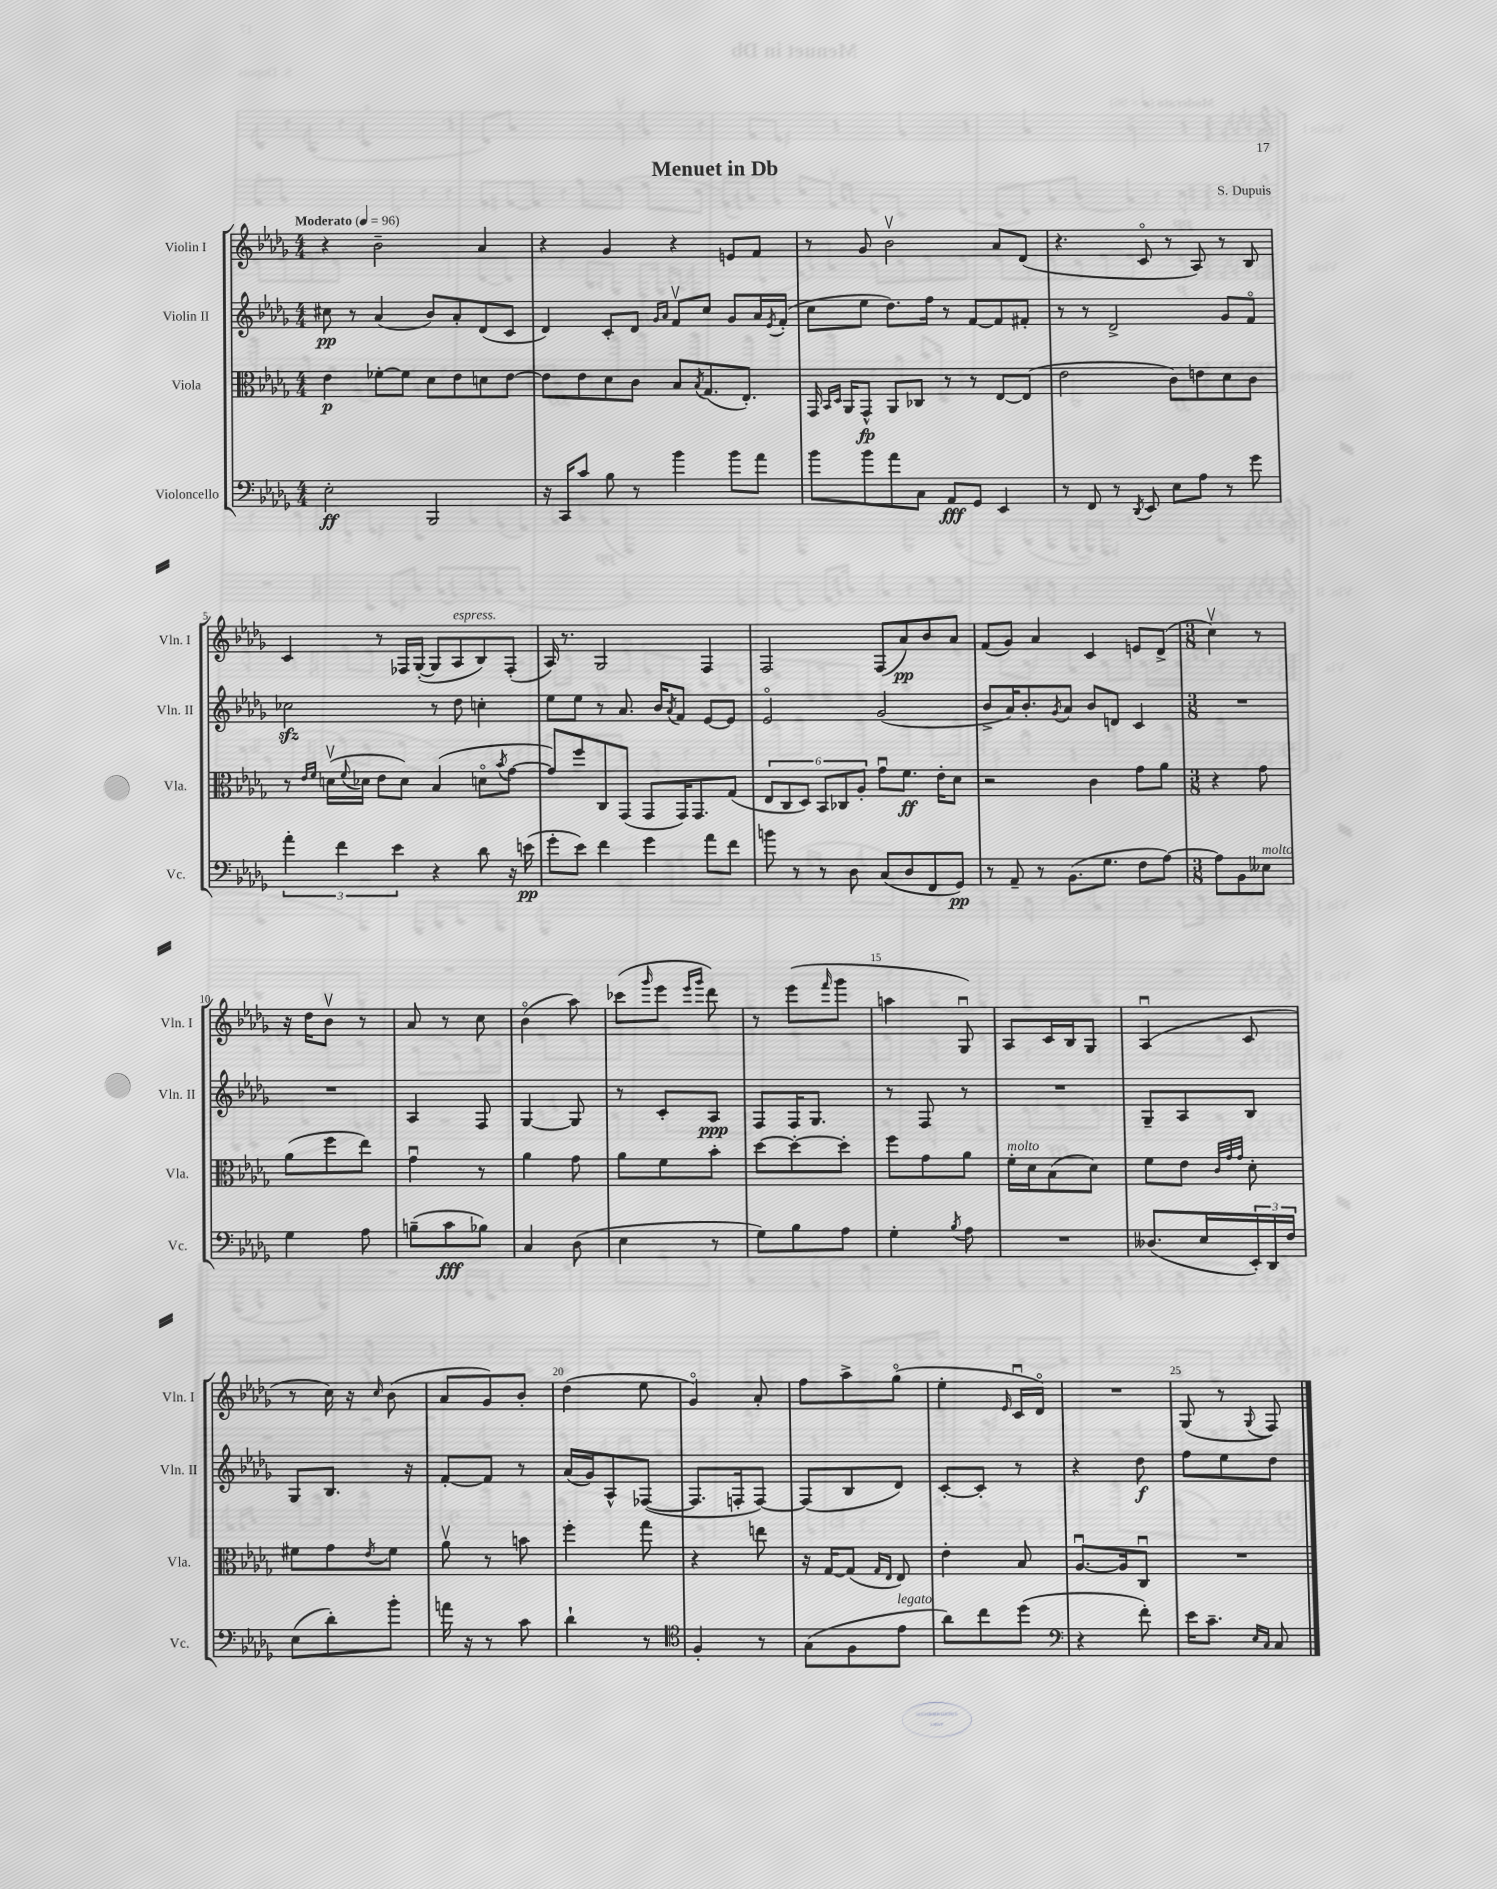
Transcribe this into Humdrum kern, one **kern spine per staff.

**kern	**dynam	**kern	**dynam	**kern	**dynam	**kern	**dynam
*part4	*part4	*part3	*part3	*part2	*part2	*part1	*part1
*staff4	*staff4	*staff3	*staff3	*staff2	*staff2	*staff1	*staff1
*I"Violoncello	*	*I"Viola	*	*I"Violin II	*	*I"Violin I	*
*I'Vc.	*	*I'Vla.	*	*I'Vln. II	*	*I'Vln. I	*
*clefF4	*	*clefC3	*	*clefG2	*	*clefG2	*
*k[b-e-a-d-g-]	*	*k[b-e-a-d-g-]	*	*k[b-e-a-d-g-]	*	*k[b-e-a-d-g-]	*
*M4/4	*	*M4/4	*	*M4/4	*	*M4/4	*
*MM96	*	*MM96	*	*MM96	*	*MM96	*
=1	=1	=1	=1	=1	=1	=1	=1
!	!	!	!	!	!	!LO:TX:a:B:t=Moderato	!
2E-'\	ff	4e-\	p	8cc#X\	pp	4r	.
.	.	.	.	8r	.	.	.
.	.	[8f-X'\L	.	(4a-/	.	2b-~\	.
.	.	8f-\J]	.	.	.	.	.
2BBB-/	.	8d-\L	.	8b-/L)	.	.	.
.	.	8e-\	.	8a-'/	.	.	.
.	.	8dn\	.	(8d-/	.	4a-/	.
.	.	[8e-\J	.	8c/J	.	.	.
=2	=2	=2	=2	=2	=2	=2	=2
16r	.	8e-\L]	.	4d-/)	.	4r	.
16CC/KL	.	.	.	.	.	.	.
8c/J	.	8e-\	.	.	.	.	.
8B-\	.	8d-\	.	8c'/L	.	4g-/	.
8r	.	8c\J	.	8d-/J	.	.	.
.	.	.	.	16qqg-/LL	.	.	.
.	.	.	.	16qqa-/JJ	.	.	.
4b-\	.	8B-/L	.	8fv/L	.	4r	.
.	.	8qB-/	.	.	.	.	.
.	.	(8.G-/	.	8cc/J	.	.	.
8b-\L	.	.	.	8g-/L	.	8en/L	.
.	.	8.E-'/J)	.	.	.	.	.
8a-\J	.	.	.	16a-/L	.	8f/J	.
.	.	.	.	8qe-/	.	.	.
.	.	.	.	(16f'/JJ	.	.	.
=3	=3	=3	=3	=3	=3	=3	=3
8b-\L	.	16GG-/	.	8cc\L	.	8r	.
.	.	16qqBB-/LL	.	.	.	.	.
.	.	16qqD-/JJ	.	.	.	.	.
.	.	16AA-/KL	.	.	.	.	.
8b-\	.	8GG-^^/J	fp	8ee-\J	.	8g-/	.
8a-\	.	8AA-/L	.	8.dd-\L)	.	2b-v\	.
8C\J	.	8C-X/J	.	.	.	.	.
.	.	.	.	16ff\Jk	.	.	.
8AA-/L	fff	8r	.	8r	.	.	.
8GG-/J	.	8r	.	[8f/L	.	.	.
4EE-/	.	[8E-/L	.	8f/]	.	8a-/L	.
.	.	(8E-/J]	.	8f#X'/J	.	(8d-/J	.
=4	=4	=4	=4	=4	=4	=4	=4
8r	.	2e-\	.	8r	.	4.r	.
8FF/	.	.	.	8r	.	.	.
8r	.	.	.	2d-^/	.	.	.
8qDD-/	.	.	.	.	.	.	.
8EE-/	.	.	.	.	.	8c/	.
8E-\L	.	8c\L)	.	.	.	8r	.
8A-\J	.	8en\	.	.	.	8A-/)	.
8r	.	8d-\	.	8g-/L	.	8r	.
8g-\	.	8c\J	.	8f/J	.	8B-/	.
!!LO:LB:g=z
=5	=5	=5	=5	=5	=5	=5	=5
6a-'\	.	8r	.	2cc-Xzz\	.	4c/	.
.	.	16qqe-/LL	.	.	.	.	.
.	.	16qqf/JJ	.	.	.	.	.
.	.	(16dnv\LL	.	.	.	.	.
6f\	.	.	.	.	.	.	.
.	.	8qqf/	.	.	.	.	.
.	.	16d-X\JJ	.	.	.	.	.
.	.	8e-\L	.	.	.	8r	.
6e-\	.	.	.	.	.	.	.
.	.	8d-\J)	.	.	.	16F-X/LL	.
.	.	.	.	.	.	([16G-'/JJ	.
4r	.	(4B-/	.	8r	.	8G-/L]	.
!	!	!	!	!	!	!LO:TX:a:i:t=espress.	!
.	.	.	.	8dd-\	.	8A-/	.
8d-\	.	8dn\L	.	4ccn'\	.	8B-/)	.
.	.	8qb-/	.	.	.	.	.
16r	.	[8g-\J	.	.	.	(8F-'/J	.
(16en\	pp	.	.	.	.	.	.
=6	=6	=6	=6	=6	=6	=6	=6
8g-'\L	.	8g-/L])	.	8ee-\L	.	16A-/)	.
.	.	.	.	.	.	8.r	.
8e-\J)	.	8ff/	.	8ee-\J	.	.	.
4f\	.	8C/	.	8r	.	2G-/	.
.	.	(8GG-/J	.	8.a-/	.	.	.
4g-\	.	8GG-/L	.	.	.	.	.
.	.	.	.	16b-/KL	.	.	.
.	.	.	.	8qa-/	.	.	.
.	.	16GG-/K)	.	8f/J	.	.	.
.	.	8.GG-/	.	.	.	.	.
8a-\L	.	.	.	[8e-/L	.	4F/	.
8f\J	.	(8G-/J	.	8e-/J]	.	.	.
=7	=7	=7	=7	=7	=7	=7	=7
8bn\	.	12E-/L	.	2e-/	.	2F/	.
.	.	12C/	.	.	.	.	.
8r	.	.	.	.	.	.	.
.	.	12D-/J)	.	.	.	.	.
8r	.	12BB-/L	.	.	.	.	.
.	.	12C-X/	.	.	.	.	.
8D-\	.	.	.	.	.	.	.
.	.	12A-'/J	.	.	.	.	.
(8C/L	.	8g-u\L	.	(2g-/	.	(8F/L	.
8D-/	.	8.f\J	ff	.	.	8a-/)	pp
8FF/	.	.	.	.	.	8b-/	.
.	.	16e-'\KL	.	.	.	.	.
8GG-/J)	pp	8d-\J	.	.	.	8a-/J	.
=8	=8	=8	=8	=8	=8	=8	=8
8r	.	2r	.	8b-^/L	.	(8f/L	.
8AA-~/	.	.	.	16a-/K)	.	8g-/J)	.
.	.	.	.	8.b-'/	.	.	.
8r	.	.	.	.	.	4a-/	.
.	.	.	.	8qg-/	.	.	.
(8.BB-\L	.	.	.	8a-/J	.	.	.
.	.	4c\	.	8b-/L	.	4c/	.
8.G-\J	.	.	.	.	.	.	.
.	.	.	.	8dn/J	.	.	.
8F\L	.	8g-\L	.	4c/	.	8en/L	.
[8A-\J)	.	8a-\J	.	.	.	(8d-^/J	.
=9	=9	=9	=9	=9	=9	=9	=9
*M3/8	*	*M3/8	*	*M3/8	*	*M3/8	*
8A-\L]	.	4r	.	4.r	.	4ccv\)	.
8BB-\	.	.	.	.	.	.	.
!LO:TX:a:i:t=molto	!	!	!	!	!	!	!
8E--X\J	.	8g-\	.	.	.	8r	.
!!LO:LB:g=z
=10	=10	=10	=10	=10	=10	=10	=10
4G-\	.	(8a-\L	.	4.r	.	16r	.
.	.	.	.	.	.	16dd-\KL	.
.	.	8ff\	.	.	.	8b-v\J	.
8A-\	.	8ee-\J)	.	.	.	8r	.
=11	=11	=11	=11	=11	=11	=11	=11
(8Bn~\L	.	4g-u\	.	4A-/	.	8a-/	.
8c\	fff	.	.	.	.	8r	.
8B-X\J)	.	8r	.	8F/	.	8cc\	.
=12	=12	=12	=12	=12	=12	=12	=12
4C/	.	4a-\	.	[4G-/	.	(4b-\	.
(8D-\	.	8g-\	.	8G-/]	.	8aa-\)	.
=13	=13	=13	=13	=13	=13	=13	=13
4E-\	.	8a-\L	.	8r	.	(8ccc-X\L	.
.	.	.	.	.	.	16qqggg-/	.
.	.	8f\	.	8c'/L	.	8eee-\J	.
.	.	.	.	.	.	16qqeee-/LL	.
.	.	.	.	.	.	16qqggg-/JJ	.
8r	.	8b-'\J	.	8A-/J	ppp	8ddd-\)	.
=14	=14	=14	=14	=14	=14	=14	=14
8G-\L)	.	[8dd-\L	.	8F/L	.	8r	.
8B-\	.	8dd-'\_	.	16F/K	.	(8eee-\L	.
.	.	.	.	8.G-/J	.	.	.
.	.	.	.	.	.	16qqfff/	.
8A-\J	.	8dd-'\J]	.	.	.	8ggg-\J	.
=15	=15	=15	=15	=15	=15	=15	=15
4G-'\	.	8ff\L	.	8r	.	4aan\	.
.	.	8g-\	.	8F/	.	.	.
8qB-/	.	.	.	.	.	.	.
8A-\	.	8a-\J	.	8r	.	8G-u/)	.
=16	=16	=16	=16	=16	=16	=16	=16
!	!	!LO:TX:a:i:t=molto	!	!	!	!	!
4.r	.	16f'\LL	.	4.r	.	8A-/L	.
.	.	16d-\J	.	.	.	.	.
.	.	(8B-\	.	.	.	16c/L	.
.	.	.	.	.	.	16B-/J	.
.	.	8d-\J)	.	.	.	8G-/J	.
=17	=17	=17	=17	=17	=17	=17	=17
(8.D--X/L	.	8f\L	.	8G-~/L	.	(4A-u/	.
.	.	8e-\J	.	8A-/	.	.	.
16E-/L	.	.	.	.	.	.	.
.	.	32qqc/LLL	.	.	.	.	.
.	.	32qqg-/	.	.	.	.	.
.	.	32qqg-/JJJ	.	.	.	.	.
24EE-'/)	.	8d-'\	.	8B-/J	.	8c/	.
24DD-/	.	.	.	.	.	.	.
24F/JJ	.	.	.	.	.	.	.
!!LO:LB:g=z
=18	=18	=18	=18	=18	=18	=18	=18
(8E-\L	.	8f#X\L	.	8G-/L	.	8r	.
8d-'\)	.	8g-\	.	8.B-/J	.	16cc\)	.
.	.	.	.	.	.	16r	.
.	.	8qe-/	.	.	.	16qqcc/	.
8b-'\J	.	8f#\J	.	.	.	(8b-\	.
.	.	.	.	16r	.	.	.
=19	=19	=19	=19	=19	=19	=19	=19
16an\	.	8a-v\	.	[8f'/L	.	8a-/L	.
16r	.	.	.	.	.	.	.
8r	.	8r	.	8f/J]	.	8g-/)	.
8c\	.	8bn\	.	8r	.	8b-'/J	.
=20	=20	=20	=20	=20	=20	=20	=20
4d-`\	.	4ff'\	.	(16a-/LL	.	(4dd-\	.
.	.	.	.	16g-/J)	.	.	.
.	.	.	.	8A-^^/	.	.	.
8r	.	8gg-\	.	([8F-X/J	.	8ee-\	.
=21	=21	=21	=21	=21	=21	=21	=21
*clefC4	*	*	*	*	*	*	*
4F'/	.	4r	.	8.F-/L]	.	4g-/)	.
.	.	.	.	16Fn'/k	.	.	.
8r	.	8een\	.	[8F/J)	.	8a-'/	.
=22	=22	=22	=22	=22	=22	=22	=22
(8G-\L	.	16r	.	(8F/L]	.	8ff\L	.
.	.	[16G-/KL	.	.	.	.	.
8F\	.	(8G-/J]	.	8B-/	.	8aa-^\	.
.	.	16qqG-/LL	.	.	.	.	.
.	.	16qqE-/JJ	.	.	.	.	.
!LO:TX:a:i:t=legato	!	!	!	!	!	!	!
8e-\J	.	8E-/)	.	8d-/J)	.	(8gg-\J	.
=23	=23	=23	=23	=23	=23	=23	=23
8a-\L)	.	4e-'\	.	[8c'/L	.	4ee-'\	.
8cc\	.	.	.	8c'/J]	.	.	.
.	.	.	.	.	.	16qqe-/	.
(8dd-\J	.	8B-/	.	8r	.	16cu/LL	.
.	.	.	.	.	.	16d-/JJ)	.
=24	=24	=24	=24	=24	=24	=24	=24
*clefF4	*	*	*	*	*	*	*
4r	.	[8.A-u/L	.	4r	.	4.r	.
.	.	16A-/k]	.	.	.	.	.
8f'\)	.	8Cu/J	.	8dd-\	f	.	.
=25	=25	=25	=25	=25	=25	=25	=25
16e-\KL	.	4.r	.	8ff\L	.	(8G-/	.
8.c~\J	.	.	.	.	.	.	.
.	.	.	.	8ee-\	.	8r	.
16qqE-/LL	.	.	.	.	.	.	.
16qqC/JJ	.	.	.	.	.	8qqG-/	.
8C/	.	.	.	8dd-\J	.	8F/)	.
==	==	==	==	==	==	==	==
*-	*-	*-	*-	*-	*-	*-	*-
